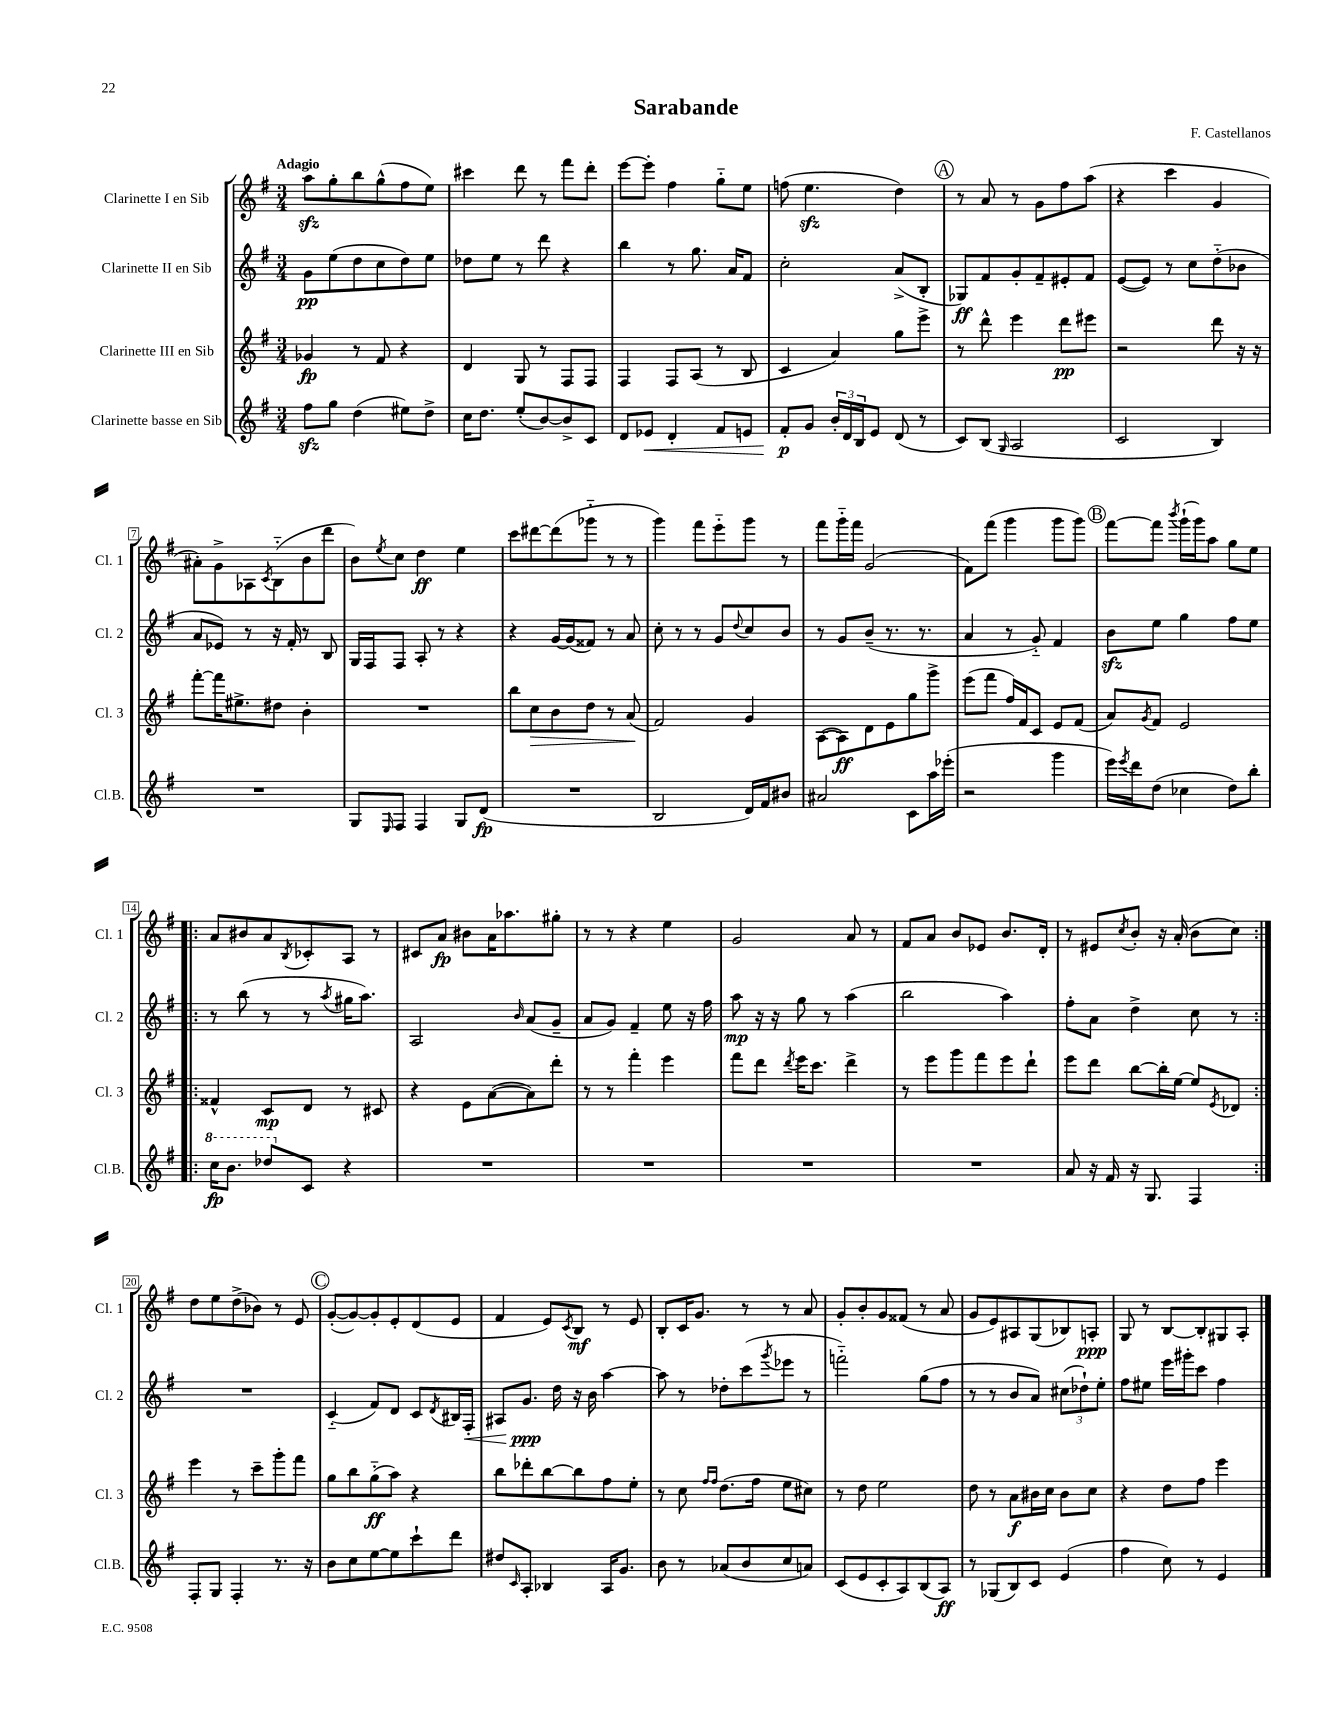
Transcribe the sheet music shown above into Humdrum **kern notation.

**kern	**kern	**kern	**kern
*staff4	*staff3	*staff2	*staff1
*clefG2	*clefG2	*clefG2	*clefG2
*k[f#]	*k[f#]	*k[f#]	*k[f#]
*M3/4	*M3/4	*M3/4	*M3/4
8ff#\L	4g-/	8g\L	8aa\L
8gg\J	.	(8ee\	8gg'\
(4dd\	8r	8dd\	8bb\
.	8f#/	8cc\	(8gg^^\
8ee#\L)	4r	8dd\)	8ff#\
8dd^\J	.	8ee\J	8ee\J)
=	=	=	=
16cc\LK	4d/	8dd-\L	4ccc#\
8.dd\J	.	.	.
.	.	8ee\J	.
(8ee'/L	8G/	8r	8ddd\
[8b/)	8r	8ddd\	8r
8b^/]	8F#/L	4r	8fff#\L
8c/J	8F#/J	.	8ddd'\J
=	=	=	=
8d/L	4F#/	4bb\	[8eee\L
8e-/J	.	.	8eee'\]J
4d'/	8F#/L	8r	4ff#\
.	(8A/J	8.gg\	.
8f#/L	8r	.	8gg'~\L
.	.	16a/LK	.
8e/J	8B/	8f#/J	8ee\J
=	=	=	=
8f#'/L	4c/	2cc'\	(8ff\
8g/J	.	.	4.ee\
24b'/LL	4a/)	.	.
24d/	.	.	.
24B/J	.	.	.
8e/J	.	.	.
(8d/	8gg\L	(8a^/L	4dd\)
8r	8eee^\J	8B'/J	.
=	=	=	=
8c/L)	8r	8G-/L)	8r
(8B/J	8ddd^^\	8f#/	8a/
16qqG/	.	.	.
2A/	4eee\	8g'/	8r
.	.	8f#~/	8g\L
.	8ddd\L	8e#'/	8ff#\
.	8eee#\J	8f#/J	(8aa\J
=	=	=	=
2c/	2r	([8e/L	4r
.	.	8e/]J)	.
.	.	8r	4ccc\
.	.	8cc\L	.
4B/)	8ddd\	(8dd'~\	4g/
.	16r	8b-\J	.
.	16r	.	.
=	=	=	=
2.r	[8fff#'\L	8a/L	8a#'\L)
.	16fff#\]K	8e-/J)	8g^\
.	8.ee#^\	.	.
.	.	8r	8A-\
.	.	.	8qc/
.	8dd#\J	16r	(8B'~\
.	.	16f#'/	.
.	4b'\	8r	8b\
.	.	8B/	8ddd\J
=	=	=	=
8G/L	2.r	16G/LL	8b\L)
.	.	16F#/J	.
16qqE/	.	.	8qee/
8F#/J	.	8F#/J	8cc\J
4F#/	.	8A'/	4dd\
.	.	8r	.
8G/L	.	4r	4ee\
(8d/J	.	.	.
=	=	=	=
2.r	8bb\L	4r	8ccc\L
.	8cc\	.	[8ddd#\
.	8b\	[16g/LL	(8ddd#\]
.	.	(16g/]J	.
.	8dd\J	8f##/J)	8ggg-'~\J
.	8r	8r	8r
.	(8a/	8a/	8r
=	=	=	=
2B/	2f#/)	8cc'\	4ggg\)
.	.	8r	.
.	.	8r	8fff#\L
.	.	8g/L	8eee'~\
.	.	8qqdd/	.
16d/LL)	4g/	8cc/	8ggg\J
16f#/J	.	.	.
8b#/J	.	8b/J	8r
=	=	=	=
2a#/	([8A\L	8r	8fff#\L
.	8A\])	8g/L	16ggg'~\L
.	.	.	16fff#\JJ
.	8d\	(8b~/J	(2g/
.	8e\	8.r	.
8c\L	8gg\	.	.
.	.	8.r	.
16aa\L	8ggg^\J	.	.
(16eee-'\JJ	.	.	.
=	=	=	=
2r	(8eee\L	4a/	8f#\L)
.	8fff#\J	.	(8fff#\J
.	16ff#/LL)	8r	4ggg\
.	16f#/J	.	.
.	8c/J	8g'~/)	.
4ggg\	8e/L	4f#/	8ggg\L
.	(8f#/J	.	8ggg\J)
=	=	=	=
16eee\LL)	8a/L)	8b\L	[8fff#\L
8qeee/	.	.	.
16ddd\J	.	.	.
.	8qg/	.	.
(8dd\J	8f#/J	8ee\J	8fff#\]J
.	.	.	8qbbb/
4cc-\	2e/	4gg\	(16ggg`\LL
.	.	.	16ggg\J)
.	.	.	8aa\J
8dd\L)	.	8ff#\L	8gg\L
8bb'\J	.	8ee\J	8ee\J
=!|:	=!|:	=!|:	=!|:
16ccc\LK	4f##^^/	8r	8a/L
8.bb\J	.	.	.
.	.	(8bb\	8b#/
8ddd-/L	8c/L	8r	8a/
.	.	.	8qB/
8c/J	8d/J	8r	8c-'/
.	.	8qaa/	.
4r	8r	16gg#\LK	8A/J
.	.	8.aa\J)	.
.	8c#/	.	8r
=	=	=	=
2.r	4r	2A/	8c#/L
.	.	.	8a/J
.	8e\L	.	8b#\L
.	([8a\	.	16a\K
.	.	.	8.aa-\
.	.	16qqb/	.
.	8a\])	(8a/L	.
.	8ddd'\J	8g~/J	8gg#'\J
=	=	=	=
2.r	8r	8a/L	8r
.	8r	8g/J)	8r
.	4fff#'\	4f#~/	4r
.	4eee\	8ee\	4ee\
.	.	16r	.
.	.	16ff#\	.
=	=	=	=
2.r	8fff#\L	8aa\	2g/
.	8ddd\J	16r	.
.	.	16r	.
.	8qddd/	.	.
.	16eee\LK	8gg\	.
.	8.ccc\J	.	.
.	.	8r	.
.	4ddd^\	(4aa\	8a/
.	.	.	8r
=	=	=	=
2.r	8r	2bb\	8f#/L
.	8eee\L	.	8a/J
.	8ggg\	.	8b/L
.	8fff#\	.	8e-/J
.	8eee\	4aa\)	8.b/L
.	8ddd`\J	.	.
.	.	.	16d'/Jk
=	=	=	=
8a/	8eee\L	8ff#'\L	8r
16r	8ddd\J	8a\J	8e#/L
16f#/	.	.	.
.	.	.	8qcc/
16r	[8bb\L	4dd^\	8b'/J
8.G/	.	.	.
.	16bb'\]L	.	16r
.	[16ee\JJ	.	(16a'/
4F#/	8ee/]L	8cc\	8b\L
.	8qe/	.	.
.	8d-/J	8r	8cc\J)
=:|!	=:|!	=:|!	=:|!
8F#'/L	4eee\	2.r	8dd\L
8G/J	.	.	8ee\
4F#'/	8r	.	(8dd^\
.	8ccc~\L	.	8b-\J)
8.r	8ggg'\	.	8r
.	8fff#\J	.	8e/
16r	.	.	.
=	=	=	=
8b\L	8gg\L	(4c'~/	([8g'/L
8cc\	8bb\	.	8g/_)
[8ee\	(8gg'~\	8f#/L)	8g'/]
8ee\]	8aa\J)	8d/J	8e'/
8ccc`\	4r	8c/L	(8d/
.	.	8qd/	.
8ddd\J	.	16B#/L	8e/J
.	.	16F#'/JJ	.
=	=	=	=
8dd#/L	8bb\L	8A#/L	4f#/
16qqc/	.	.	.
8A'/J	8ddd-'\	8.g/J	.
4B-/	[8bb\	.	8e/L)
.	.	16dd\	.
.	.	.	8qc/
.	8bb\]	16r	8B/J
.	.	16b\	.
16A/LK	8ff#\	[4aa\	8r
8.g/J	.	.	.
.	8ee'\J	.	8e/
=	=	=	=
8b\	8r	8aa\]	8B'/L
8r	8cc\	8r	16c/K
.	.	.	8.g/J
.	16qqff#/LL	.	.
.	16qqff#/JJ	.	.
(8a-/L	(8.dd\L	8dd-'\L	.
8b/	.	(8ccc\	8r
.	16ff#\Jk	.	.
.	.	8qggg/	.
8cc/	8ee\L	8eee-\J	8r
8a/J)	8cc#\J)	8r	8a/
=	=	=	=
(8c/L	8r	2fff'~\)	8g'/L
8e/	8dd\	.	8b'/
8c'/	2ee\	.	8g/
8A/)	.	.	(8f##/J
(8B/	.	(8gg\L	8r
8A/J)	.	8ff#\J	8a/
=	=	=	=
8r	8dd\	8r	8g/L
(8G-/L	8r	8r	8e/)
8B/)	8a\L	8b/L	8A#/
8c/J	16b#\L	8a/J)	(8G/
.	16cc\JJ	.	.
(4e/	8b#\L	(12cc#\L	8B-/)
.	.	12dd-`\)	.
.	8cc\J	.	8A'/J
.	.	12ee'\J	.
=	=	=	=
4ff#\	4r	8ff#\L	8G/
.	.	8ee#\J	8r
8cc\)	8dd\L	16eee\LL	[8B/L
.	.	16ggg#'\J	.
8r	8ff#\J	8ccc\J	8B'/]
4e/	4eee\	4ff#\	8G#/
.	.	.	8A'/J
==	==	==	==
*-	*-	*-	*-
